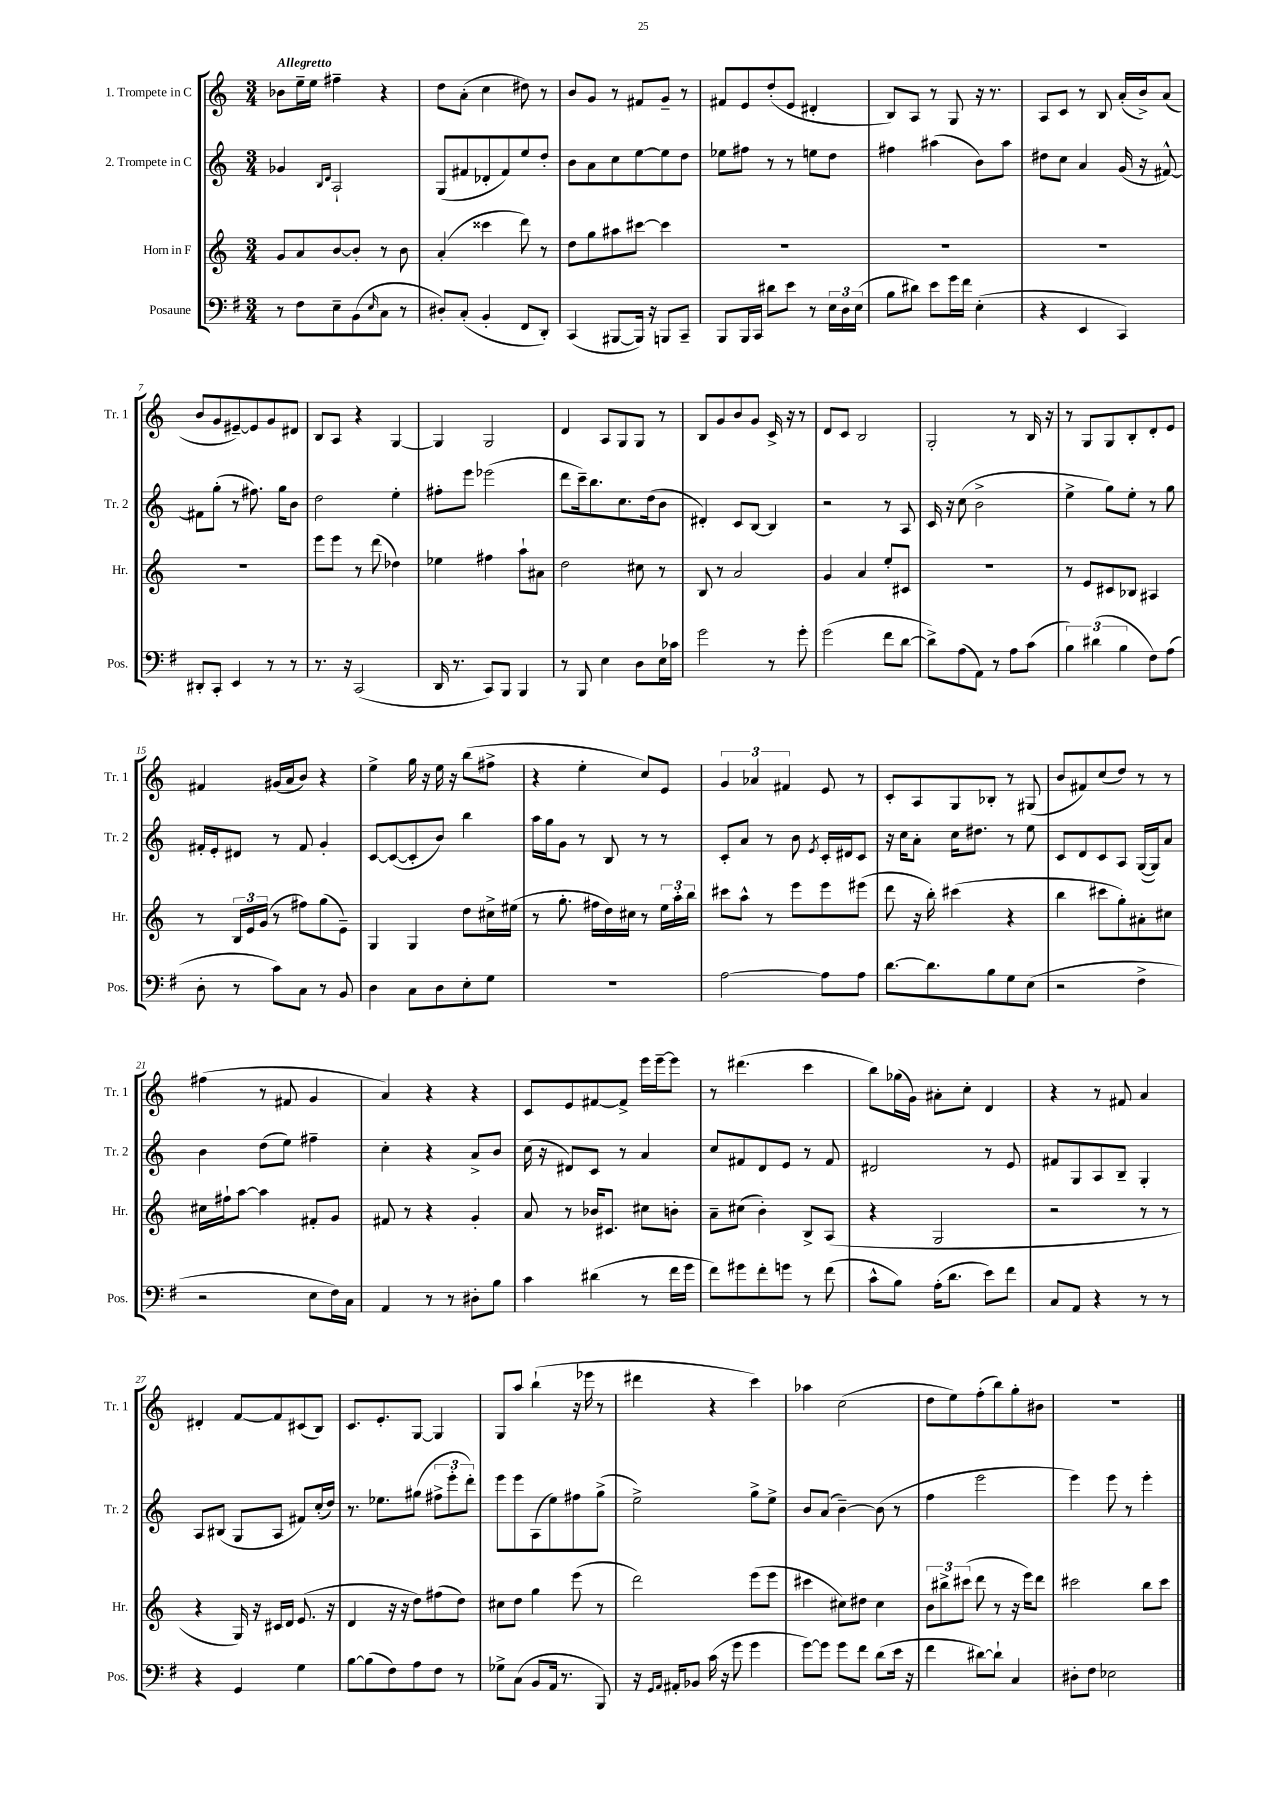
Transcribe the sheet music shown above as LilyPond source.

<<
\new StaffGroup <<
\new Staff = "s0" \with { instrumentName = "1. Trompete in C" shortInstrumentName = "Tr. 1" } {
    \clef treble \key c \major \numericTimeSignature \time 3/4 \tempo "Allegretto"
    bes'8 e''16-- e''16 fis''4-- r4 |
    d''8 a'8-.( c''4 dis''8) r8 |
    b'8 g'8 r8 fis'8 g'8-- r8 |
    fis'8 e'8 d''8-.( e'8 dis'4-. |
    b8) a8 r8 g8 r16 r8. |
    a8 c'8 r8 b8 a'16-.( b'16->) a'8( |
    b'8 g'8 eis'8~--) eis'8 g'8 dis'8 |
    b8 a8 r4 g4~ |
    g4 g2 |
    d'4 a8 g8 g8 r8 |
    b8 g'8 b'8 g'8 c'16-> r16 r8 |
    d'8 c'8 b2 |
    g2-. r8 b16 r16 |
    r8 g8 g8 b8-. d'8-. e'8 |
    fis'4 gis'16( a'16 b'8) r4 |
    e''4-> g''16 r16 e''16 r16 b''8( fis''8-> |
    r4 e''4-. c''8) e'8 |
    \tuplet 3/2 { g'4 aes'4 fis'4 } e'8 r8 |
    c'8-. a8 g8 bes8-. r8 gis8( |
    b'8 fis'8) c''8( d''8) r8 r8 |
    fis''4( r8 fis'8 g'4 |
    a'4) r4 r4 |
    c'8 e'8 fis'8~ fis'8-> e'''16 e'''16~-- e'''8 |
    r8 dis'''4.( c'''4 |
    b''8) ges''16( g'16) ais'8-. c''8-. d'4 |
    r4 r8 fis'8 a'4 |
    dis'4-. f'8~ f'8 cis'8( b8) |
    c'8. e'8.-. g8~ g4 |
    g8 a''8 b''4-!( r16 ees'''16 r8 |
    dis'''4 r4 c'''4) |
    aes''4 c''2( |
    d''8 e''8) f''8-.( b''8) g''8-. bis'8 |
    R2. \bar "|." |
}
\new Staff = "s1" \with { instrumentName = "2. Trompete in C" shortInstrumentName = "Tr. 2" } {
    \clef treble \key c \major \numericTimeSignature \time 3/4
    ges'4 \grace { b16 d'16 } a2-! |
    g8( fis'8 des'8-. fis'8) e''8 d''8-. |
    b'8 a'8 c''8 e''8~ e''8 d''8 |
    ees''8 fis''8 r8 r8 e''8 d''8 |
    fis''4 ais''4( b'8) ais''8 |
    dis''8 c''8 a'4 g'16( r16 fis'8~-^) |
    fis'8 g''8-.( r8 fis''8.) g''16 b'8 |
    d''2 e''4-. |
    fis''8-. e'''8 ees'''2( |
    d'''8 c'''16--) b''8. c''8. d''16( b'8 |
    dis'4-.) c'8 b8~ b4 |
    r2 r8 a8 |
    c'16 r16 c''8( b'2-> |
    e''4-> g''8) e''8-. r8 g''8 |
    fis'16-. e'16-. dis'8 r8 fis'8 g'4-. |
    c'8~ c'8~( c'8-. b'8) b''4 |
    a''16 g''16 g'8 r8 b8 r8 r8 |
    c'8-. a'8 r8 b'8 \acciaccatura { e'8 } c'16-. dis'16 c'8 |
    r16 c''16 a'8-. c''16 dis''8. r8 e''8 |
    c'8 d'8 c'8 a8 g16~( g16) a'8 |
    b'4 d''8( e''8) fis''4-- |
    c''4-. r4 a'8-> b'8 |
    c''16( r16 dis'8) c'8 r8 a'4 |
    c''8 fis'8 d'8 e'8 r8 fis'8 |
    dis'2 r8 e'8 |
    fis'8 g8 a8 b8-- g4-. |
    a8 bis8( g8 a8 fis'8) c''16-.( d''16) |
    r8. ees''8. gis''8( \tuplet 3/2 { fis''8-> e'''8-. d'''8-.) } |
    e'''8 e'''8 a8( e''8) fis''8 g''8->( |
    e''2->) g''8-> e''8-> |
    b'8 a'8( b'4~--) b'8( r8 |
    f''4 e'''2 |
    e'''4) e'''8 r8 e'''4-. \bar "|." |
}
\new Staff = "s2" \with { instrumentName = "Horn in F" shortInstrumentName = "Hr." } {
    \clef treble \key c \major \numericTimeSignature \time 3/4
    g'8 a'8 b'8~ b'8-. r8 b'8 |
    a'4-.( cisis'''4 d'''8) r8 |
    d''8 g''8 ais''8 cis'''8~ cis'''4 |
    R2. |
    R2. |
    R2. |
    R2. |
    e'''8 e'''8 r8 d'''8( des''4) |
    ees''4 fis''4 a''8-! ais'8 |
    d''2 cis''8 r8 |
    b8 r8 a'2 |
    g'4 a'4 e''8-. cis'8 |
    R2. |
    r8 e'8 cis'8 bes8 ais4 |
    r8 \tuplet 3/2 { b16 e'16 g'16( } r8 fis''8) g''8( e'8--) |
    g4 g4 d''8 cis''16-> eis''16( |
    r8 g''8.-. fis''16 d''16) cis''16 r8 \tuplet 3/2 { e''16 a''16-. b''16 } |
    cis'''8 a''8-^ r8 e'''8 e'''8 eis'''8( |
    d'''8 r16 b''16-.) cis'''4( r4 |
    b''4 cis'''8 g''8-.) ais'8-. cis''8 |
    cis''16 fis''16-! a''8~ a''4 fis'8-. g'8 |
    fis'8 r8 r4 g'4-. |
    a'8 r8 bes'16 cis'8. cis''8 b'8-. |
    a'8-- cis''8( b'4-.) b8-> a8( |
    r4 g2 |
    r2 r8 r8 |
    r4 g16) r16 cis'16 d'16 e'8.( r16 |
    d'4 r16 r16 d''8) fis''8( d''8) |
    cis''8 d''8 g''4 e'''8( r8 |
    d'''2) e'''8( e'''8 |
    cis'''4 cis''8) dis''8 cis''4 |
    \tuplet 3/2 { b'8 bis''8-> cis'''8( } d'''8 r8 r16 e'''16) d'''8 |
    cis'''2 b''8 cis'''8 \bar "|." |
}
\new Staff = "s3" \with { instrumentName = "Posaune" shortInstrumentName = "Pos." } {
    \clef bass \key g \major \numericTimeSignature \time 3/4
    r8 fis8 e8-- b,8( \grace { e16 } c8 r8 |
    dis8-.) c8-.( b,4-. fis,8 d,8-.) |
    c,4( bis,,8~ bis,,16) r16 b,,8 c,8-- |
    b,,8 b,,16 c,16 dis'8 e'8 r8 \tuplet 3/2 { e16 d16 e16( } |
    b8 dis'8) e'8 g'16 fis'16 e4-.( |
    r4 e,4 c,4) |
    dis,8-. c,8-. e,4 r8 r8 |
    r8. r16 c,2( |
    d,16 r8. c,8) b,,8 b,,4 |
    r8 b,,8 e4 d8 e16 ces'16 |
    g'2 r8 g'8-. |
    g'2( fis'8 d'8~ |
    d'8->) a8( a,8) r8 a8 c'8( |
    \tuplet 3/2 { b4) dis'4( b4 } fis8) a8( |
    d8-. r8 c'8) c8 r8 b,8 |
    d4 c8 d8 e8-. g8 |
    R2. |
    a2~ a8 a8 |
    d'8.~ d'8. b8 g8 e8( |
    r2 fis4-> |
    r2 e8 fis16) c16 |
    a,4 r8 r8 dis8-. b8 |
    c'4 dis'4( r8 fis'16 g'16 |
    fis'8) gis'8 fis'8-. g'8 r8 fis'8( |
    c'8-^ b8) a16-.( d'8. e'8) fis'8 |
    c8 a,8 r4 r8 r8 |
    r4 g,4 g4 |
    b8~ b8( fis8) a8 fis8 r8 |
    ges8-> c8( b,8 a,16 r8. b,,8) |
    r16 \grace { g,16 a,16 } ais,16-. bes,8 c'16( r16 g'8 g'4 |
    g'8~) g'8 g'8 fis'8 d'8( e'16 r16 |
    fis'4 dis'8~) dis'8-! c4 |
    dis8-. fis8 ees2 \bar "|." |
}
>>
>>
